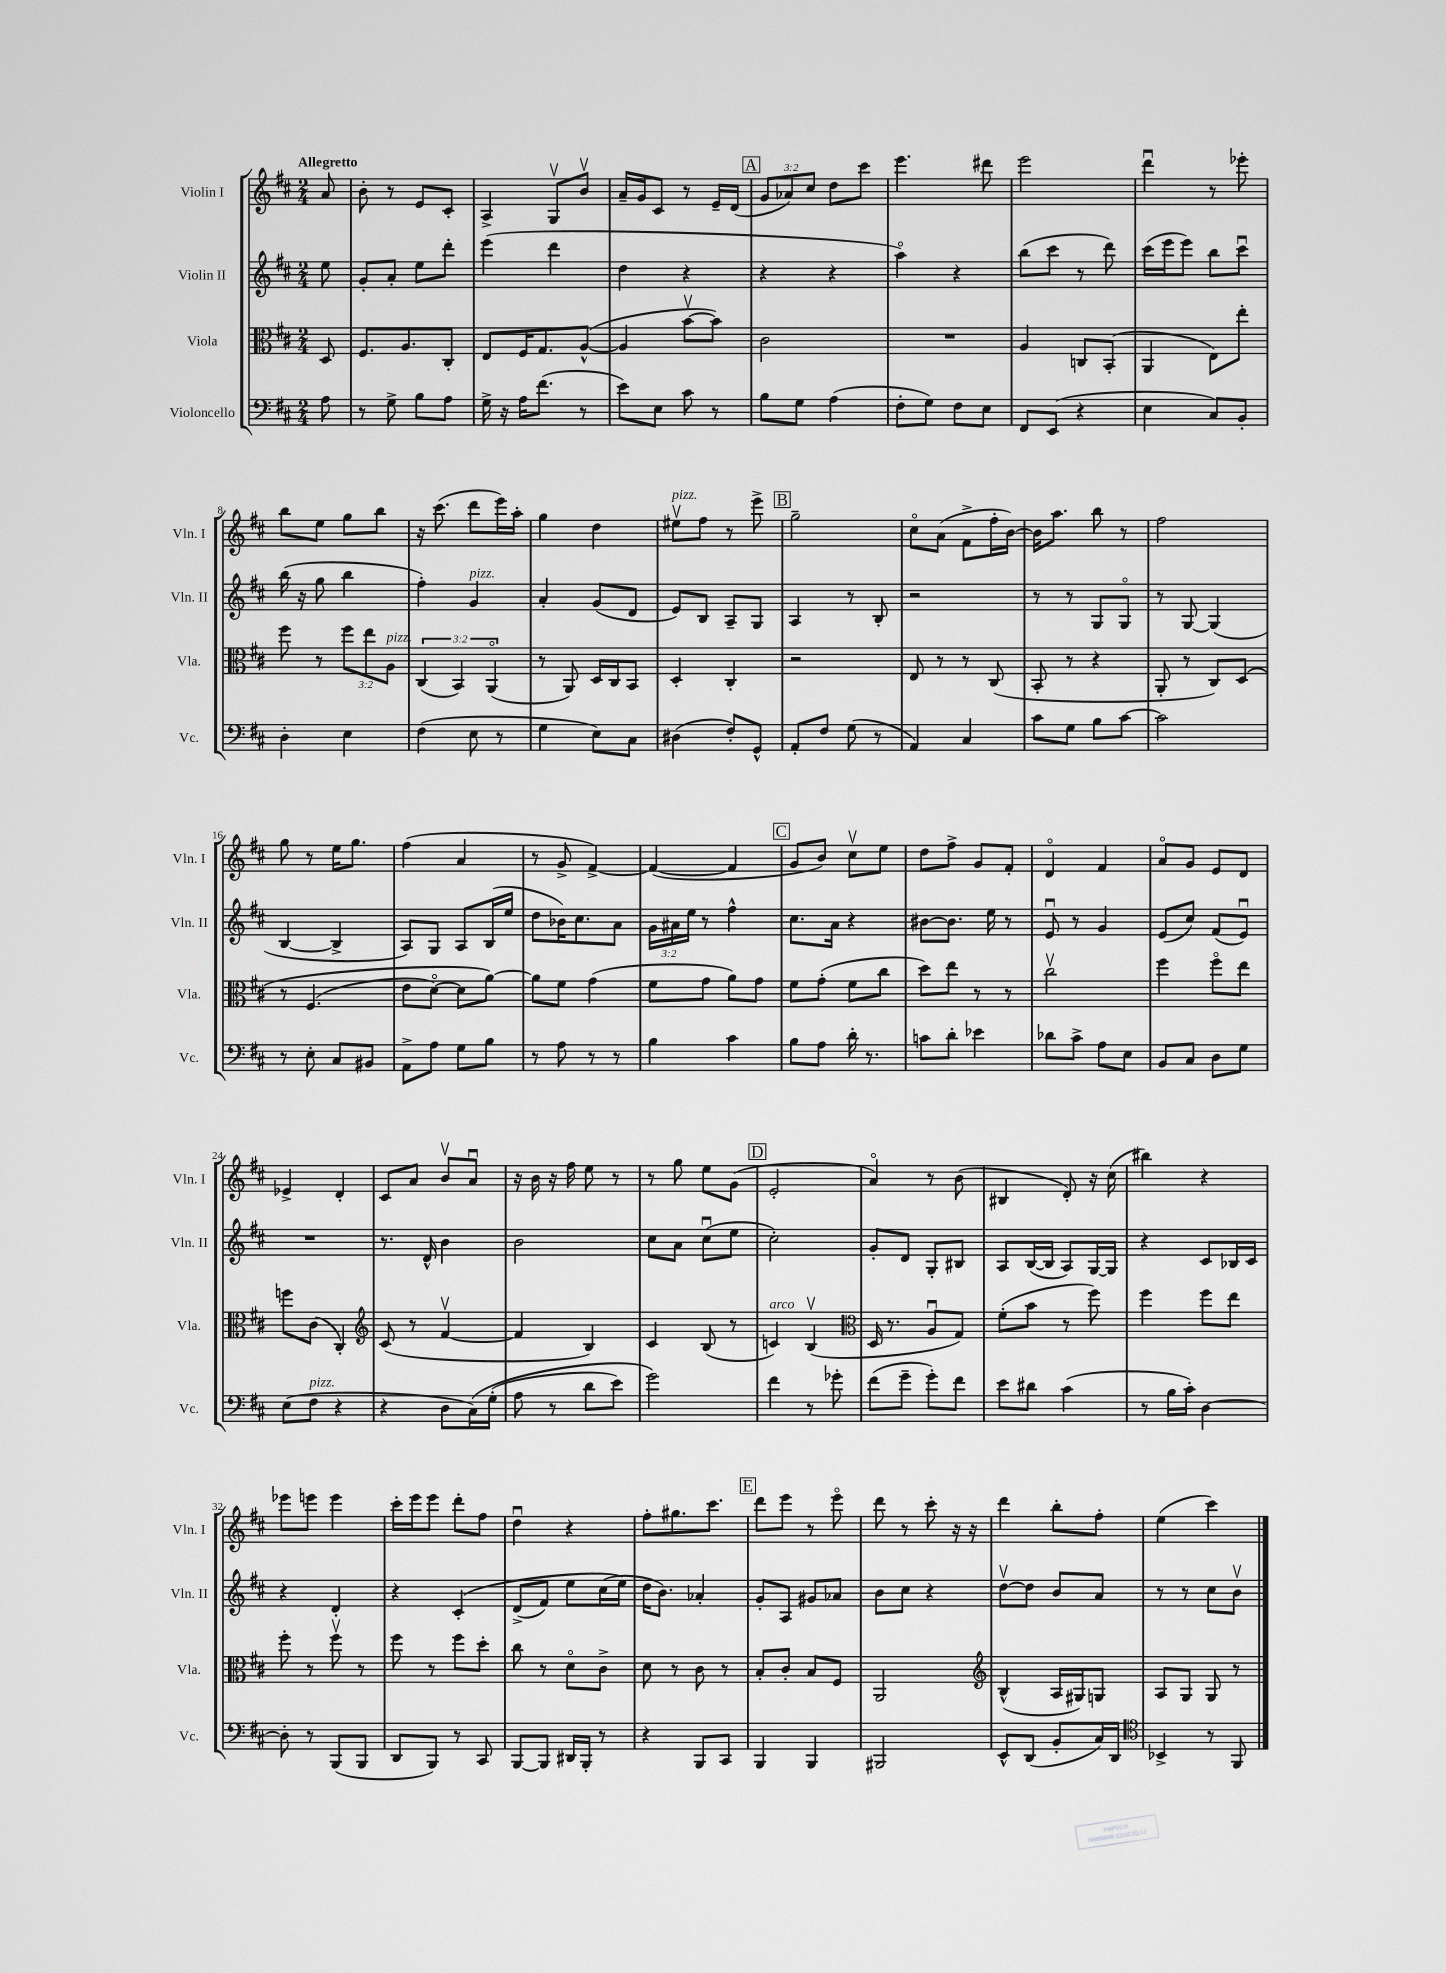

**kern	**kern	**kern	**kern
*part4	*part3	*part2	*part1
*staff4	*staff3	*staff2	*staff1
*I"Violoncello	*I"Viola	*I"Violin II	*I"Violin I
*I'Vc.	*I'Vla.	*I'Vln. II	*I'Vln. I
*clefF4	*clefC3	*clefG2	*clefG2
*k[f#c#]	*k[f#c#]	*k[f#c#]	*k[f#c#]
*M2/4	*M2/4	*M2/4	*M2/4
=	=	=	=
!	!	!	!LO:TX:a:B:t=Allegretto
8A\	8D/	8ee\	8a/
=1	=1	=1	=1
8r	8.F#/L	8g'/L	8b'\
8G^\	.	8a'/J	8r
.	8.A/	.	.
8B\L	.	8ee\L	8e/L
8A\J	8C#'/J	8ddd'\J	8c#'/J
=2	=2	=2	=2
16G^\	8E/L	(4eee\	4A^/
16r	.	.	.
16A\KL	16F#/K	.	.
(8.f#\J	8.G/	.	.
.	.	4ddd\	8Gv/L
8r	([8A^^/J	.	8bv/J
=3	=3	=3	=3
8e\L)	4A/]	4dd\	16a~/LL
.	.	.	16g/J
8E\J	.	.	8c#/J
8c#\	[8bv\L	4r	8r
8r	8b\J])	.	16e~/LL
.	.	.	(16d/JJ
!!LO:REH:place=s1:t=A
=4	=4	=4	=4
8B\L	2c#\	4r	12g/L
.	.	.	12a-X/)
8G\J	.	.	.
.	.	.	12cc#/J
(4A\	.	4r	8dd\L
.	.	.	8ccc#\J
=5	=5	=5	=5
8F#'\L	2r	4aa\)	4.eee\
8G\J)	.	.	.
8F#\L	.	4r	.
8E\J	.	.	8ddd#X\
=6	=6	=6	=6
8FF#/L	4A/	(8bb\L	2eee\
(8EE/J	.	8ccc#\J	.
4r	8Cn/L	8r	.
.	(8BB'/J	8ddd\)	.
=7	=7	=7	=7
4E\	4AA/	(16ccc#\LL	4dddu\
.	.	16eee\J	.
.	.	8eee\J)	.
8C#/L)	8E\L)	8bb\L	8r
8BB'/J	8ee'\J	8ccc#u\J	8eee-X'\
!!LO:LB:g=z
=8	=8	=8	=8
4D'\	8ff#\	(16bb\	8bb\L
.	.	16r	.
.	8r	8gg\	8ee\J
4E\	12ff#\L	4bb\	8gg\L
.	12ee\	.	.
.	.	.	8bb\J
!	!LO:TX:a:i:t=pizz.	!	!
.	12A\J	.	.
=9	=9	=9	=9
(4F#\	(6C#/	4ff#'\)	16r
.	.	.	(8.ccc#\
.	6BB/)	.	.
!	!	!LO:TX:a:i:t=pizz.	!
8E\	.	4g/	8ddd\L
.	(6AA/	.	.
8r	.	.	16eee\L)
.	.	.	16aa'\JJ
=10	=10	=10	=10
4G\	8r	4a'/	4gg\
.	8AA/)	.	.
8E\L)	16D/LL	(8g/L	4dd\
.	16C#/J	.	.
8C#\J	8BB/J	8d/J	.
=11	=11	=11	=11
!	!	!	!LO:TX:a:i:t=pizz.
(4D#X\	4D'/	8e/L)	8ee#Xv\L
.	.	8B/J	8ff#\J
8F#'/L)	4C#'/	8A~/L	8r
8GG^^/J	.	8G/J	8eee^\
!!LO:REH:place=s1:t=B
=12	=12	=12	=12
8AA'/L	2r	4A/	2gg~\
8F#/J	.	.	.
(8G\	.	8r	.
8r	.	8B'/	.
=13	=13	=13	=13
4AA/)	8E/	2r	8cc#\L
.	8r	.	(8a\J
4C#/	8r	.	8f#^\L
.	(8C#/	.	16ff#'\L
.	.	.	[16b\JJ)
=14	=14	=14	=14
8c#\L	8BB'/	8r	16b\KL]
.	.	.	8.aa\J
8G\J	8r	8r	.
8B\L	4r	8G/L	8bb\
[8c#\J	.	8G/J	8r
=15	=15	=15	=15
2c#\]	8AA'/	8r	2ff#\
.	8r	[8G/	.
.	8C#/L)	(4G/]	.
.	(8D/J	.	.
!!LO:LB:g=z
=16	=16	=16	=16
8r	8r	[4B/	8gg\
8E'\	(4.F#/	.	8r
8C#/L	.	4B^/]	16ee\KL
.	.	.	8.gg\J
8BB#X/J	.	.	.
=17	=17	=17	=17
8AA^\L	8e\L	8A/L)	(4ff#\
8A\J	[8d\J)	8G/J	.
8G\L	8d\L]	8A/L	4a/
8B\J	[8a\J)	(16B/L	.
.	.	16ee/JJ	.
=18	=18	=18	=18
8r	8a\L]	8dd\L	8r
8A\	8f#\J	16b-X\K)	8g^/
.	.	8.cc#\	.
8r	(4g\	.	[4f#^/)
8r	.	8a\J	.
=19	=19	=19	=19
4B\	8f#\L	24g\LL	(4f#/_
.	.	24a#X\	.
.	.	24ee\JJ	.
.	8g\J	8r	.
4c#\	8a\L)	4ff#^^\	4f#/]
.	8g\J	.	.
!!LO:REH:place=s1:t=C
=20	=20	=20	=20
8B\L	8f#\L	8.cc#\L	8g/L
8A\J	(8g'\J	.	8b/J)
.	.	16a\Jk	.
16d'\	8f#\L	4r	8cc#v\L
8.r	.	.	.
.	8cc#\J	.	8ee\J
=21	=21	=21	=21
8cn\L	8dd\L)	[8b#X\L	8dd\L
8d'\J	8ee\J	8.b#\J]	8ff#^\J
4e-X\	8r	.	8g/L
.	.	16ee\	.
.	8r	8r	8f#'/J
=22	=22	=22	=22
8d-X\L	2cc#v\	8eu/	4d/
8c#^\J	.	8r	.
8A\L	.	4g/	4f#/
8E\J	.	.	.
=23	=23	=23	=23
8BB/L	4ff#\	(8e/L	8a/L
8C#/J	.	8cc#/J)	8g/J
8D\L	8ff#\L	(8f#/L	8e/L
8G\J	8ee\J	8eu/J)	8d/J
!!LO:LB:g=z
=24	=24	=24	=24
(8E\L	8ffn\L	2r	4e-X^/
!LO:TX:a:i:t=pizz.	!	!	!
8F#\J	(8c#\J	.	.
4r	4C#'/)	.	4d'/
=25	=25	=25	=25
*	*clefG2	*	*
4r	(8c#/	8.r	8c#/L
.	8r	.	8a/J
.	.	16d^^/	.
8D\L	[4f#v/	4b\	8bv/L
(16C#\L)	.	.	8au/J
(16G'\JJ	.	.	.
=26	=26	=26	=26
8A\	4f#/]	2b\	16r
.	.	.	16b\
8r	.	.	16r
.	.	.	16ff#\
8d\L	4B/)	.	8ee\
8e\J)	.	.	8r
=27	=27	=27	=27
2g\)	4c#/	8cc#\L	8r
.	.	8a\J	8gg\
.	(8B/	(8cc#u\L	8ee\L
.	8r	8ee\J	(8g\J
!!LO:REH:place=s1:t=D
=28	=28	=28	=28
!	!LO:TX:a:i:t=arco	!	!
4f#\	4cn/)	2cc#'\)	2e'/
8r	(4Bv/	.	.
8g-X'\	.	.	.
=29	=29	=29	=29
*	*clefC3	*	*
(8f#\L	16D/	8g'/L	4a/)
.	8.r	.	.
8g~\J	.	8d/J	.
8g'\L)	8Au/L	8G'/L	8r
8f#\J	8G/J)	8B#X/J	(8b\
=30	=30	=30	=30
8e\L	(8f#'\L	8A/L	4B#X/
8d#X\J	8b\J	([16B/L	.
.	.	16B/JJ]	.
(4c#\	8r	8A/L)	8d'/)
.	8ff#\)	[16G/L	16r
.	.	16G/JJ]	(16cc#\
=31	=31	=31	=31
8r	4ff#\	4r	4bb#X\)
16B\LL	.	.	.
16c#'\JJ)	.	.	.
[4D\	8ff#\L	8c#/L	4r
.	8ee\J	16B-X/L	.
.	.	16c#/JJ	.
!!LO:LB:g=z
=32	=32	=32	=32
8D'\]	8ff#'\	4r	8eee-X\L
8r	8r	.	8eeen\J
(8BBB/L	8ff#v\	4d'/	4eee\
8BBB/J	8r	.	.
=33	=33	=33	=33
8DD/L	8ff#\	4r	16ccc#'\LL
.	.	.	16eee\J
8BBB/J)	8r	.	8eee\J
8r	8ff#\L	(4c#'/	8ddd'\L
8CC#/	8dd'\J	.	8ff#\J
=34	=34	=34	=34
[8BBB/L	8cc#\	(8d^/L	4ddu\
8BBB/J]	8r	8f#/J)	.
16DD#X/LL	8d\L	8ee\L	4r
16BBB'/JJ	.	.	.
8r	8c#^\J	(16cc#\L	.
.	.	16ee\JJ)	.
=35	=35	=35	=35
4r	8d\	16dd\KL	8ff#'\L
.	.	8.b\J)	.
.	8r	.	8.gg#X\
8BBB/L	8c#\	4a-X'/	.
.	.	.	8.ccc#\J
8CC#/J	8r	.	.
!!LO:REH:place=s1:t=E
=36	=36	=36	=36
4BBB/	8B'/L	8g'/L	8ddd\L
.	8c#'/J	8A/J	8eee\J
4BBB/	8B/L	8g#X/L	8r
.	8F#/J	8a-X/J	8eee\
=37	=37	=37	=37
2BBB#X/	2AA/	8b\L	8ddd\
.	.	8cc#\J	8r
.	.	4r	8ccc#'\
.	.	.	16r
.	.	.	16r
=38	=38	=38	=38
*	*clefG2	*	*
8EE^^/L	(4B^^/	[8ddv\L	4ddd\
(8DD/J	.	8dd\J]	.
8BB'/L	16A/LL	8b/L	8bb'\L
.	16G#X/J)	.	.
16C#/L)	8Gn/J	8a/J	8ff#'\J
16DD/JJ	.	.	.
=39	=39	=39	=39
*clefC4	*	*	*
4BB-X^/	8A/L	8r	(4ee\
.	8G/J	8r	.
8r	8G/	8cc#\L	4ccc#\)
8FF#/	8r	8bv\J	.
==	==	==	==
*-	*-	*-	*-
